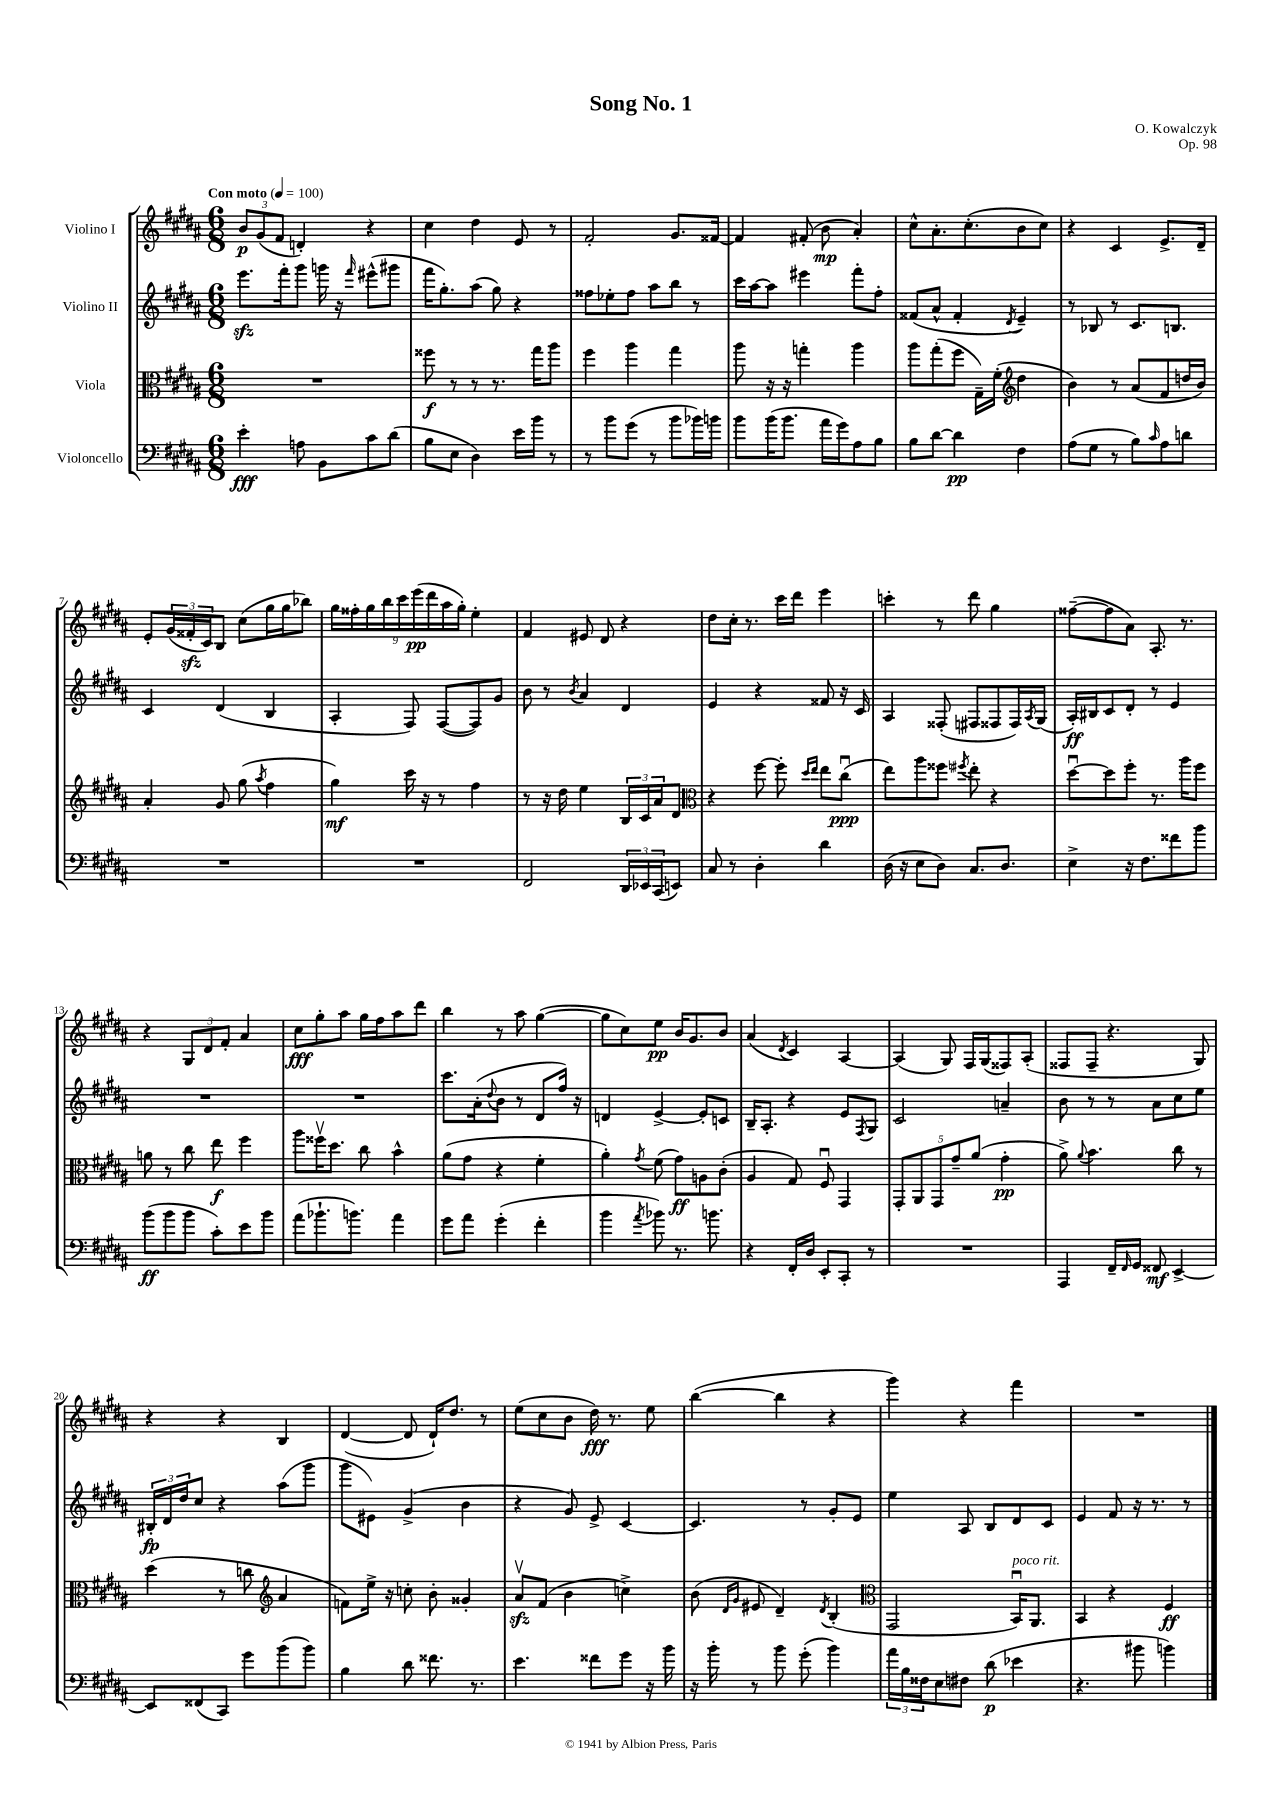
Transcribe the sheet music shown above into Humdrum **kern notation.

**kern	**kern	**kern	**kern
*staff4	*staff3	*staff2	*staff1
*clefF4	*clefC3	*clefG2	*clefG2
*k[f#c#g#d#a#]	*k[f#c#g#d#a#]	*k[f#c#g#d#a#]	*k[f#c#g#d#a#]
*M6/8	*M6/8	*M6/8	*M6/8
*MM100	*MM100	*MM100	*MM100
4e'	2.r	8.eee	12b
.	.	.	(12g#
.	.	.	12f#
.	.	16fff#'	.
8A	.	8ggg#	4d')
8BB	.	16ggg	.
.	.	16r	.
.	.	16qqfff#	.
8c#	.	(8eee#^^	4r
(8d#	.	8ggg#	.
=	=	=	=
8B	8ff##	16fff#	4cc#
.	.	8.gg#')	.
8E	8r	.	.
4D#)	8r	(8aa#	4dd#
.	8.r	8gg#)	.
16e	.	4r	8e
16b	16gg#	.	.
8r	8aa#	.	8r
=	=	=	=
8r	4ff#	8ff##	2f#'
8b	.	8ee-'	.
(8g#	4aa#	8ff##	.
8r	.	8aa#	.
8b	4gg#	8bb	8.g#
16b-)	.	8r	.
16b	.	.	[16f##
=	=	=	=
8b	8aa#	16ccc#	4f##]
.	.	[16aa#	.
(16b	16r	8aa#]	.
8.b	16r	.	.
.	4gg'	4eee#	(8f#'
16a#	.	.	8b
16g#)	.	.	.
8A#	4aa#	8fff#'	4a#')
8B	.	8ff#'	.
=	=	=	=
8B	8aa#	(8f##	8cc#^^
[8d#	(8gg#'	8a#^^	8.a#'
4d#]	8ff#	4f##'	.
.	.	.	(8.cc#'
.	16G#~)	.	.
.	(16f#'	.	.
*	*clefG2	*	*
.	.	8qd#	.
4F#	4dd#	4e~)	8b
.	.	.	8cc#)
=	=	=	=
(8A#	4b)	8r	4r
8G#	.	8B-	.
8r	8r	8r	4c#
8B)	(8a#	8.c#	.
16qqc#	.	.	.
8A#	8f#	.	8.e^
.	.	8.B	.
8d	16dd	.	.
.	16b)	.	16d#~
=	=	=	=
2.r	4a#'	4c#	8e'
.	.	.	(24g#
.	.	.	24f##'
.	.	.	24c#)
.	8g#	(4d#	8B
.	(8gg#	.	(8cc#
.	8qaa#	.	.
.	4ff#	4B	16gg#
.	.	.	16gg#
.	.	.	8bb-)
=	=	=	=
2.r	4gg#)	4A#'	18gg#
.	.	.	18ff##'
.	.	.	18gg#
.	.	.	18bb
.	.	.	18ccc#
.	16ccc#	8F#)	.
.	.	.	(18eee
.	16r	.	.
.	.	.	18ddd#
.	8r	([8F#	.
.	.	.	18aa#
.	.	.	18gg#')
.	4ff#	8F#])	4ee'
.	.	8g#	.
=	=	=	=
2FF#	8r	8b	4f#
.	16r	8r	.
.	16dd#	.	.
.	.	8qb	.
.	4ee	4a#	8e#
.	.	.	8d#
24DD#	24B	4d#	4r
24EE-	24c#	.	.
(24CC#	24a#	.	.
8EE)	8d#	.	.
=	=	=	=
*	*clefC3	*	*
8C#	4r	4e	8dd#
8r	.	.	16cc#'
.	.	.	8.r
4D#'	[8ff#	4r	.
.	8ff#']	.	16ccc#
.	.	.	16ddd#
.	16qqdd#	.	.
.	16qqee	.	.
4d#	8ee	8f##	4eee
.	(8cc#u	16r	.
.	.	16c#	.
=	=	=	=
(16D#	8ee)	4A#	4ccc'
16r	.	.	.
8E	8aa#	.	.
8D#)	8ff##	(8F##'	8r
.	8qff#	.	.
8.C#	8ee'	8F#	8ddd#
.	4r	8F##	4gg#
8.D#	.	.	.
.	.	16F##)	.
.	.	8qA#	.
.	.	(16G#	.
=	=	=	=
4E^	[8dd#u	16A#')	([8ff##~
.	.	16B#	.
.	8dd#]	8c#	8ff##]
16r	8ff#'	8d#'	8a#)
8.F#	.	.	.
.	8.r	8r	8.A#'
8f##	.	4e	.
.	16aa#	.	8.r
8b	8ff#	.	.
=	=	=	=
(8b	8a	2.r	4r
8b	8r	.	.
8b	8cc#	.	12G#
.	.	.	12d#
8c#')	8ee	.	.
.	.	.	12f#'
8e	4ff#	.	4a#
8b	.	.	.
=	=	=	=
(8a#	8aa#	2.r	8cc#
8.b-`	16ff##v	.	8gg#'
.	8.dd#	.	.
.	.	.	8aa#
8.b)	.	.	.
.	8cc#	.	16gg#
.	.	.	16ff#
4a#	4b^^	.	8aa#
.	.	.	8ddd#
=	=	=	=
8g#	(8a#	8.ccc#	4bb
8a#	8g#	.	.
.	.	(16a#'	.
.	.	8qqdd#	.
(4g#'	4r	8b	8r
.	.	8r	8aa#
4f#'	4f#'	8d#	([4gg#
.	.	16ff#)	.
.	.	16r	.
=	=	=	=
4b	4a#')	4d	8gg#]
.	.	.	8cc#)
8qa#	8qg#	.	.
8b-)	(8f#	[4e^	8ee
8.r	8g#)	.	16b
.	.	.	8.g#
.	8A	8e']	.
8.b	.	.	.
.	(8c#'	8c	8b
=	=	=	=
4r	4A#	16B~	(4a#
.	.	8.A#'	.
.	.	.	8qd#
16FF#'	8G#)	4r	4c#)
16D#	.	.	.
8EE'	8F#u	.	.
8CC#'	4GG#	8e	[4A#
.	.	8qF#	.
8r	.	8G#	.
=	=	=	=
2.r	10GG#'	2c#	(4A#]
.	10AA#	.	.
.	10GG#	.	.
.	.	.	8G#)
.	10g#~	.	.
.	.	.	16F#
.	(10a#	.	.
.	.	.	(16G#
.	4g#'	4a~	8F##)
.	.	.	(8A#'
=	=	=	=
4AAA#	8a#^)	8b	8F##
.	8qqa#	.	.
.	4.b	8r	8F##~
16FF#~	.	8r	4.r
16qqFF#	.	.	.
16GG#	.	.	.
8FF##	.	8a#	.
[4EE^	8cc#	8cc#	.
.	8r	8ee	8G#)
=	=	=	=
8EE]	(4dd#	24B#'	4r
.	.	24d#	.
.	.	24dd#	.
(8FF##	.	8cc#	.
8CC#)	8r	4r	4r
8g#	8cc	.	.
*	*clefG2	*	*
(8b	4a#	(8aa#	4B
8b)	.	8ggg#	.
=	=	=	=
4B	8f)	8ggg#	([4d#
.	16ee^	8e#)	.
.	16r	.	.
8d#	8cc'	(4g#^	8d#]
8.f##	8b'	.	16d#`)
.	.	.	8.dd#
.	4g##'	4b	.
8.r	.	.	.
.	.	.	8r
=	=	=	=
4.e	8a#v	4r	(8ee
.	(8f#	.	8cc#
.	4b	8g#)	8b
8f##	.	8e^	16dd#)
.	.	.	8.r
8g#	4cc^)	[4c#	.
16r	.	.	8ee
16b	.	.	.
=	=	=	=
16r	(8b	4.c#]	([4bb
16b'	.	.	.
.	16qqd#	.	.
.	16qqg#	.	.
8r	8e#	.	.
8b	4d#~)	.	4bb]
(8g#'	.	8r	.
.	8qd#	.	.
4b)	(4B'	8g#'	4r
.	.	8e	.
=	=	=	=
*	*clefC3	*	*
24a#	2GG#	4ee	4ggg#)
24B	.	.	.
24F##	.	.	.
8E	.	.	.
8F#	.	8A#	4r
(8d#	.	8B	.
4e-	16BBu)	8d#	4fff#
.	8.AA#	.	.
.	.	8c#	.
=	=	=	=
4.r	4BB	4e	2.r
.	4r	8f#	.
8b#	.	16r	.
.	.	8.r	.
4b)	4F#	.	.
.	.	8r	.
==	==	==	==
*-	*-	*-	*-
